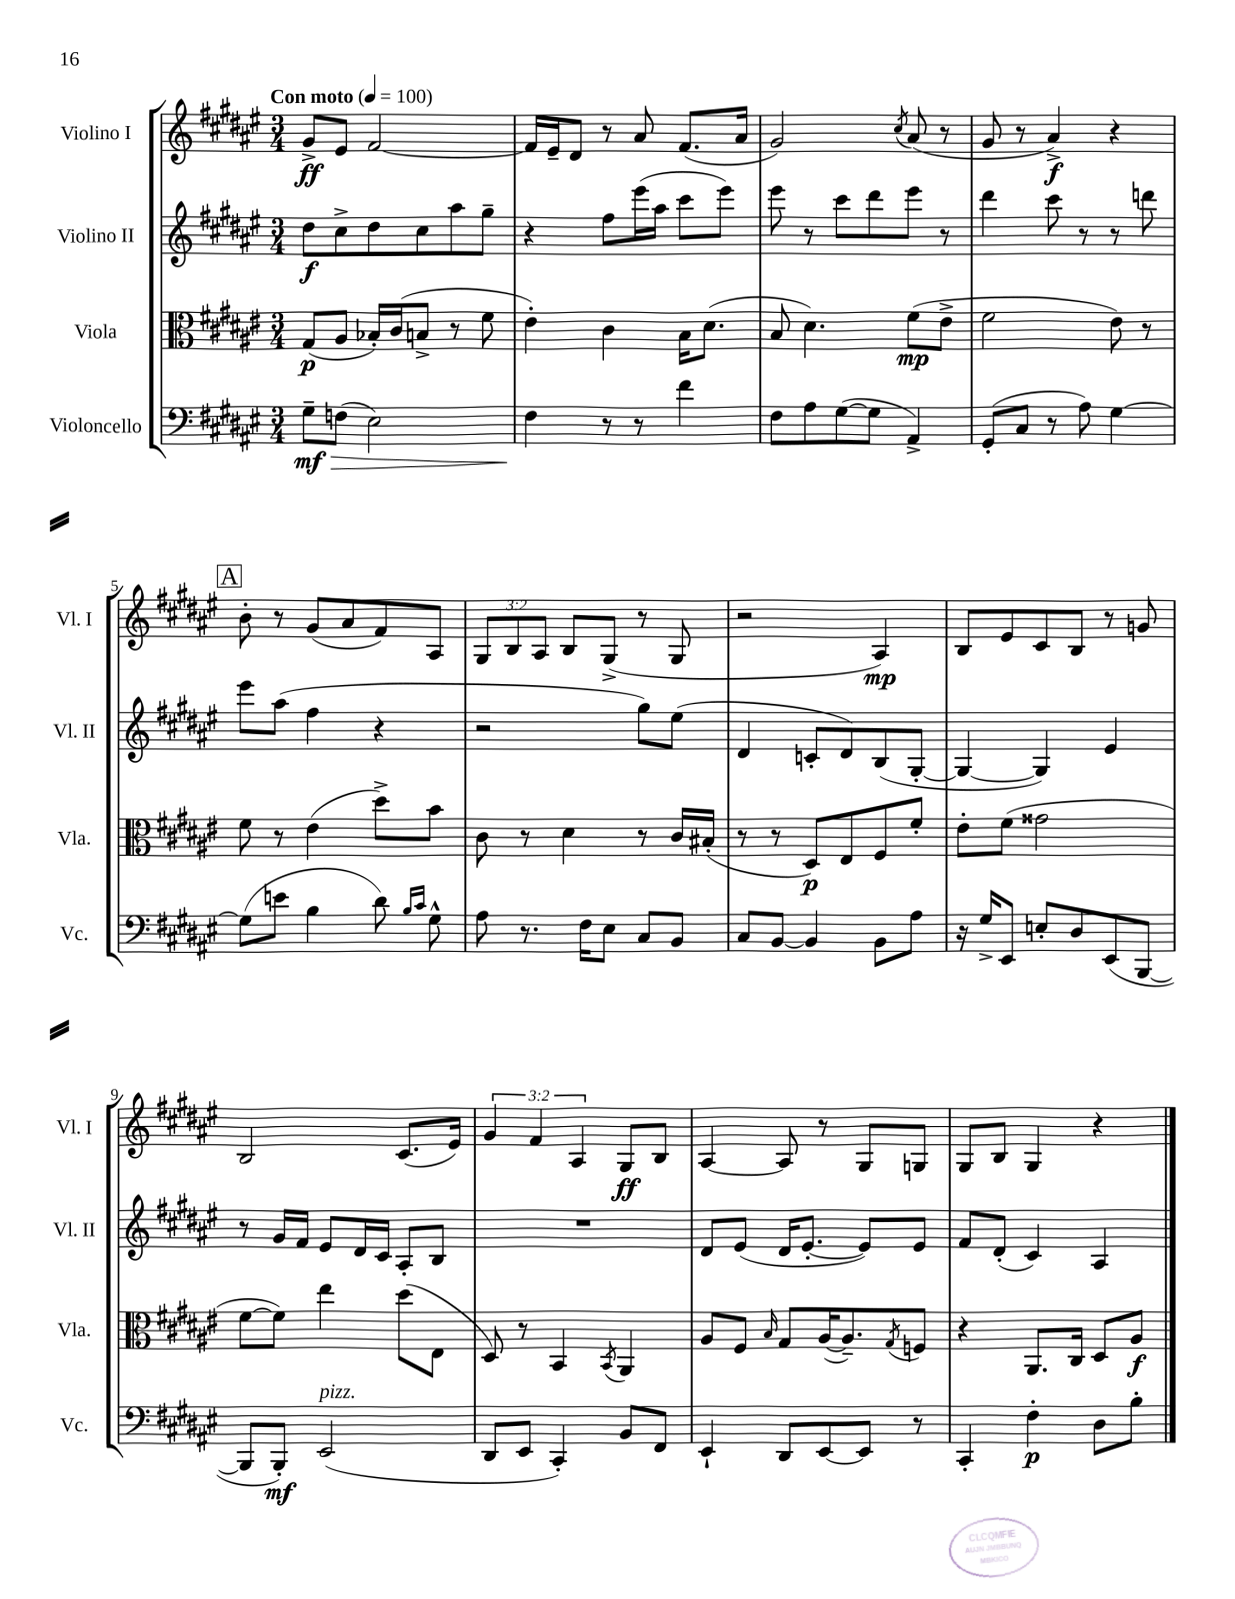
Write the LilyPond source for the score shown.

<<
\new StaffGroup <<
\new Staff = "s0" \with { instrumentName = "Violino I" shortInstrumentName = "Vl. I" } {
    \clef treble \key fis \major \numericTimeSignature \time 3/4 \override Staff.TupletNumber.text = #tuplet-number::calc-fraction-text \tempo "Con moto" 4 = 100
    gis'8->\ff eis'8 fis'2~ |
    fis'16 eis'16-- dis'8 r8 ais'8 fis'8.( ais'16 |
    gis'2) \acciaccatura { cis''8 } ais'8( r8 |
    gis'8 r8 ais'4->\f) r4 |
    \mark \markup { \box "A" } b'8-. r8 gis'8( ais'8 fis'8) ais8 |
    \tuplet 3/2 { gis8 b8 ais8 } b8 gis8->( r8 gis8 |
    r2 ais4\mp) |
    b8 eis'8 cis'8 b8 r8 g'8 |
    b2 cis'8.( eis'16) |
    \tuplet 3/2 { gis'4 fis'4 ais4 } gis8\ff b8 |
    ais4~ ais8 r8 gis8 g8 |
    gis8 b8 gis4 r4 \bar "|." |
}
\new Staff = "s1" \with { instrumentName = "Violino II" shortInstrumentName = "Vl. II" } {
    \clef treble \key fis \major \numericTimeSignature \time 3/4
    dis''8\f cis''8-> dis''8 cis''8 ais''8 gis''8-- |
    r4 fis''8 eis'''16( ais''16 cis'''8 eis'''8) |
    eis'''8 r8 cis'''8 dis'''8 eis'''8 r8 |
    dis'''4 cis'''8 r8 r8 d'''8 |
    \mark \markup { \box "A" } eis'''8 ais''8( fis''4 r4 |
    r2 gis''8) eis''8( |
    dis'4 c'8-. dis'8) b8( gis8~-. |
    gis4~ gis4) eis'4 |
    r8 gis'16 fis'16 eis'8 dis'16 cis'16 ais8-. b8 |
    R2. |
    dis'8 eis'8( dis'16 eis'8.~-. eis'8) eis'8 |
    fis'8 dis'8-.( cis'4) ais4 \bar "|." |
}
\new Staff = "s2" \with { instrumentName = "Viola" shortInstrumentName = "Vla." } {
    \clef alto \key fis \major \numericTimeSignature \time 3/4
    gis8\p( ais8 bes16-.) cis'16( b8-> r8 fis'8 |
    eis'4-.) cis'4 b16 dis'8.( |
    b8 dis'4.) fis'8\mp( eis'8-> |
    fis'2 eis'8) r8 |
    \mark \markup { \box "A" } fis'8 r8 eis'4( dis''8->) b'8 |
    cis'8 r8 dis'4 r8 cis'16 bis16-.( |
    r8 r8 dis8\p) eis8 fis8 fis'8-. |
    eis'8-. fis'8( gisis'2 |
    fis'8~ fis'8) eis''4 dis''8( eis8 |
    dis8) r8 b,4 \acciaccatura { b,8 } ais,4 |
    ais8 fis8 \grace { b16 } gis8 ais16~( ais8.--) \acciaccatura { gis8 } f8 |
    r4 ais,8. cis16 dis8 ais8\f \bar "|." |
}
\new Staff = "s3" \with { instrumentName = "Violoncello" shortInstrumentName = "Vc." } {
    \clef bass \key fis \major \numericTimeSignature \time 3/4
    gis8--\mf\> f8( eis2) |
    fis4\! r8 r8 fis'4 |
    fis8 ais8 gis8~( gis8 ais,4->) |
    gis,8-.( cis8 r8 ais8) gis4~ |
    \mark \markup { \box "A" } gis8( e'8 b4 dis'8) \grace { b16 cis'16 } gis8-^ |
    ais8 r8. fis16 eis8 cis8 b,8 |
    cis8 b,8~ b,4 b,8 ais8 |
    r16 gis16-> eis,8 e8-. dis8 eis,8( b,,8~ |
    b,,8 b,,8-.\mf) eis,2^\markup { \italic "pizz." }( |
    dis,8 eis,8 cis,4-.) b,8 fis,8 |
    eis,4-! dis,8 eis,8~ eis,8 r8 |
    cis,4-. fis4-.\p dis8 b8-. \bar "|." |
}
>>
>>
